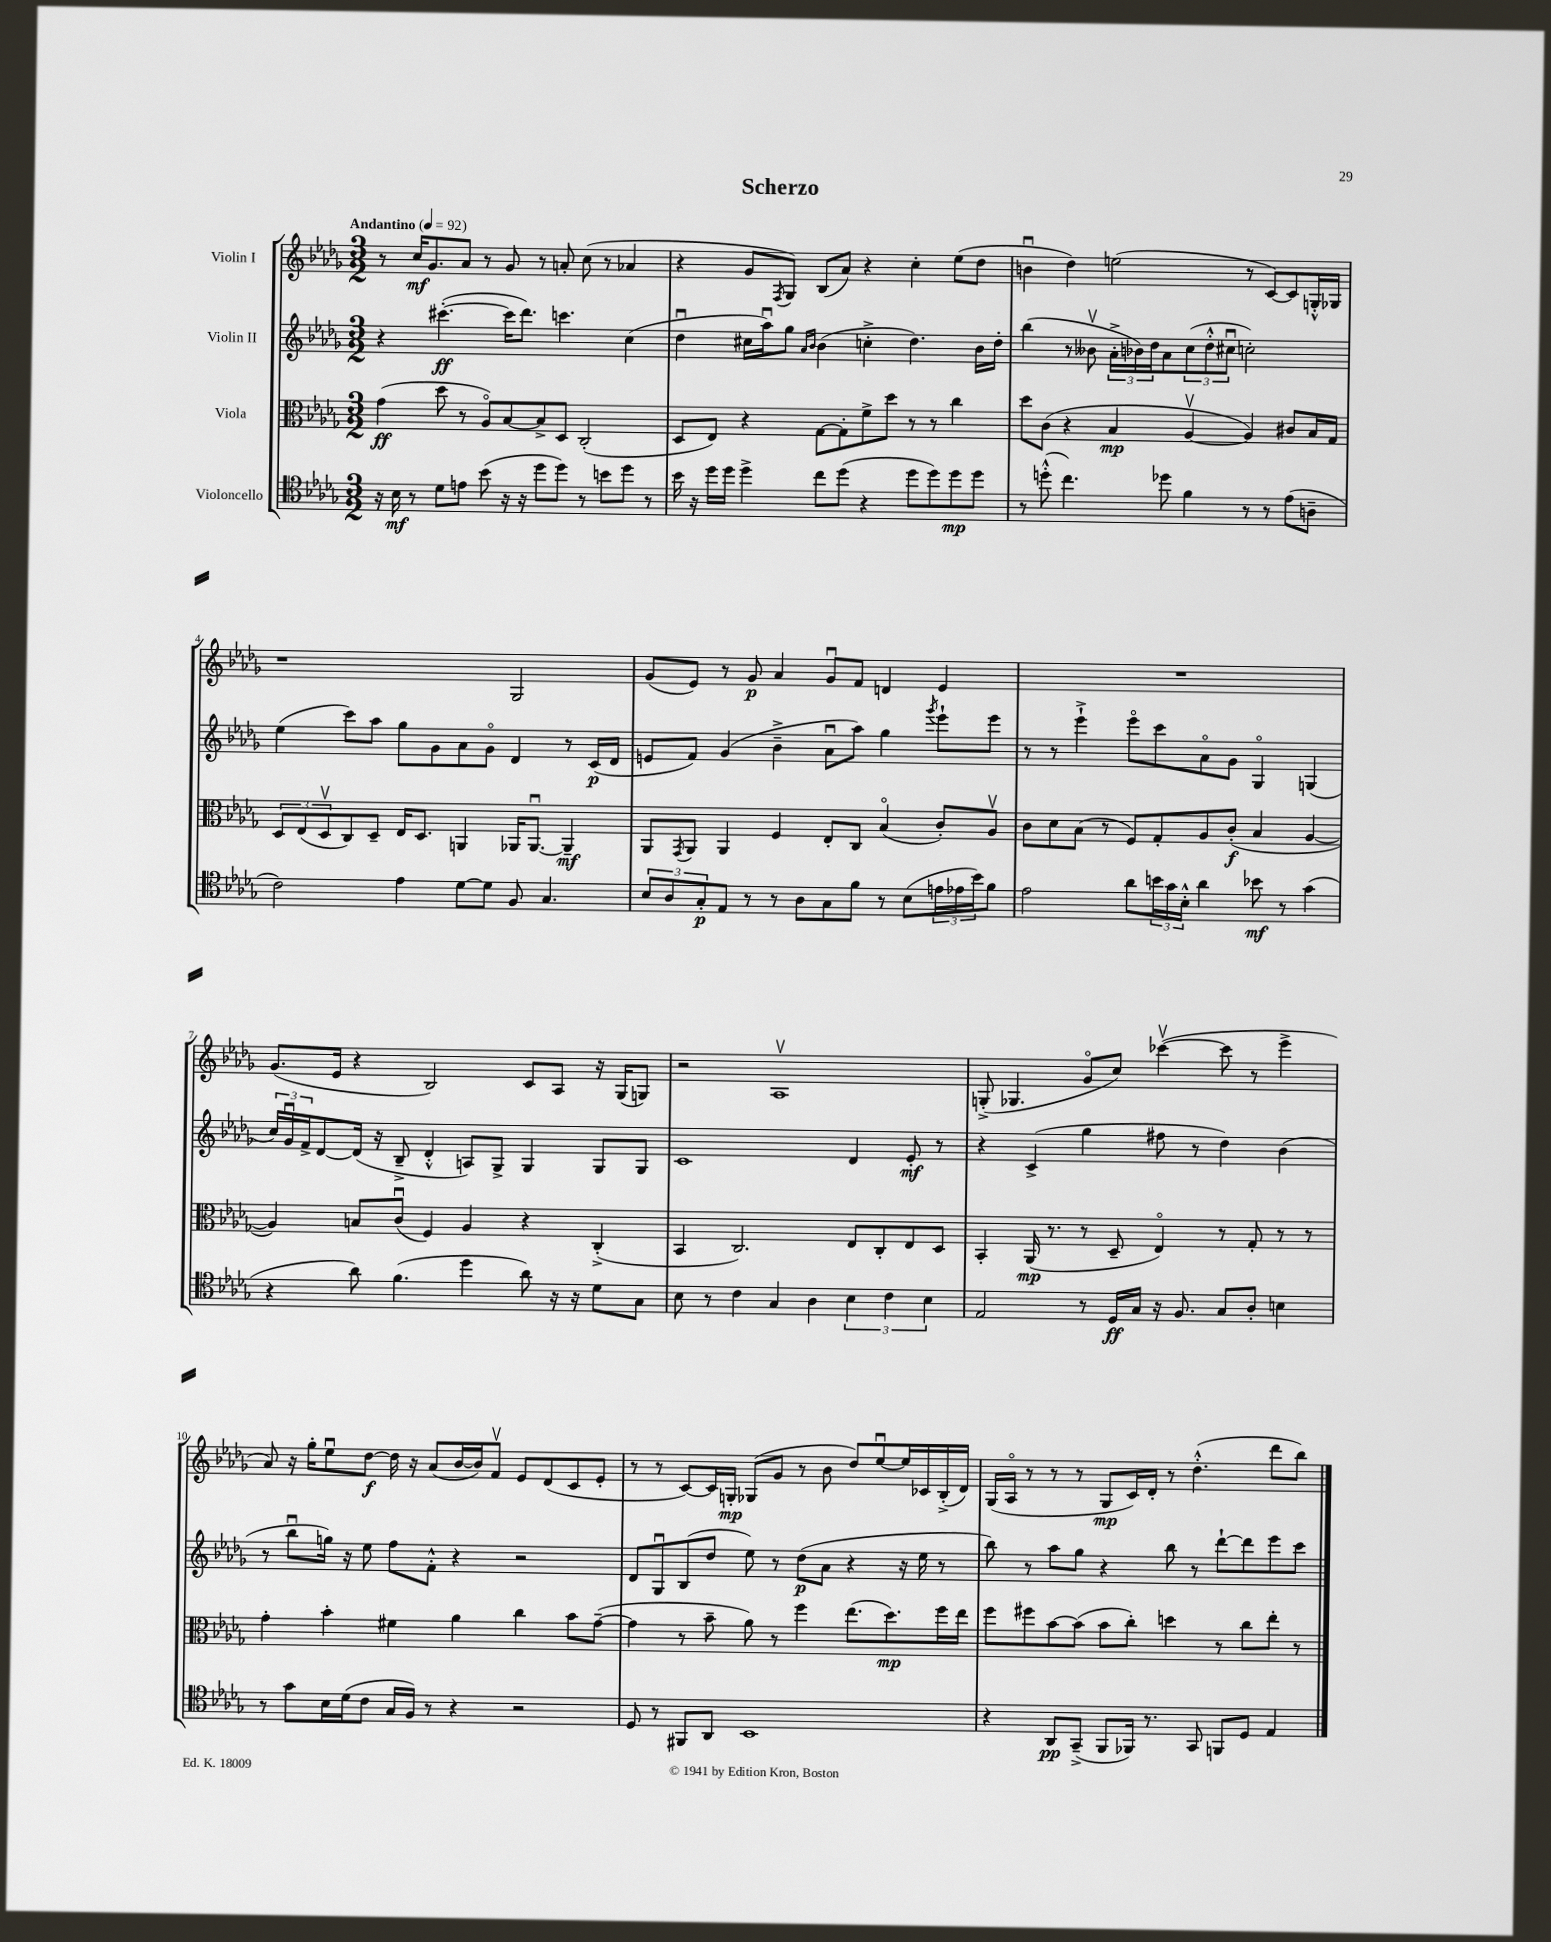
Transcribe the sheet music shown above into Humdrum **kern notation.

**kern	**dynam	**kern	**dynam	**kern	**dynam	**kern	**dynam
*part4	*part4	*part3	*part3	*part2	*part2	*part1	*part1
*staff4	*staff4	*staff3	*staff3	*staff2	*staff2	*staff1	*staff1
*I"Violoncello	*	*I"Viola	*	*I"Violin II	*	*I"Violin I	*
*clefC4	*	*clefC3	*	*clefG2	*	*clefG2	*
*k[b-e-a-d-g-]	*	*k[b-e-a-d-g-]	*	*k[b-e-a-d-g-]	*	*k[b-e-a-d-g-]	*
*M3/2	*	*M3/2	*	*M3/2	*	*M3/2	*
*MM92	*	*MM92	*	*MM92	*	*MM92	*
=1	=1	=1	=1	=1	=1	=1	=1
!	!	!	!	!	!	!LO:TX:a:B:t=Andantino	!
16r	.	(4g-\	ff	4r	.	8r	.
16B-\	mf	.	.	.	.	.	.
8r	.	.	.	.	.	16cc/KL	mf
.	.	.	.	.	.	8.g-/	.
8d-\L	.	8dd-\	.	([4.ccc#X'\	ff	.	.
8en\J	.	8r	.	.	.	8a-/J	.
(8b-\	.	8A-/L)	.	.	.	8r	.
16r	.	[8B-/	.	16ccc#\KL]	.	8g-/	.
16r	.	.	.	8.ddd-\J)	.	.	.
8dd-\L	.	8B-^/]	.	.	.	8r	.
8dd-\J)	.	8D-/J	.	4.cccn\	.	8an'/	.
8r	.	(2C'/	.	.	.	(8cc\	.
8bn\L	.	.	.	.	.	8r	.
8dd-\J	.	.	.	(4cc\	.	4a-X/	.
8r	.	.	.	.	.	.	.
=2	=2	=2	=2	=2	=2	=2	=2
16b-\	.	8D-/L	.	4dd-u\	.	4r	.
16r	.	.	.	.	.	.	.
16dd-\LL	.	8E-/J)	.	.	.	.	.
16dd-\JJ	.	.	.	.	.	.	.
4dd-^\	.	4r	.	16cc#X\LL	.	8g-/L	.
.	.	.	.	16aa-u\J)	.	.	.
.	.	.	.	.	.	8qF/	.
.	.	.	.	8gg-\J	.	8G-/J)	.
.	.	.	.	16qqa-/LL	.	.	.
.	.	.	.	16qqb-/JJ	.	.	.
8cc\L	.	[8G-\L	.	(4b-\	.	(8B-/L	.
(8dd-\J	.	8G-'\]	.	.	.	8a-/J)	.
4r	.	8f^\	.	4ccn'^\	.	4r	.
.	.	8dd-\J	.	.	.	.	.
8dd-\L	.	8r	.	4.dd-\)	.	4cc'\	.
8dd-\)	.	8r	.	.	.	.	.
8dd-\	mp	4cc\	.	.	.	(8ee-\L	.
8dd-\J	.	.	.	16b-\LL	.	8dd-\J	.
.	.	.	.	16dd-'\JJ	.	.	.
=3	=3	=3	=3	=3	=3	=3	=3
8r	.	8dd-\L	.	(4bb-\	.	4bnu\	.
(8ddn'^^\	.	(8c\J	.	.	.	.	.
4.cc\)	.	4r	.	8r	.	4dd-\)	.
.	.	.	.	8b--Xv\	.	.	.
.	.	4B-/	mp	24a-'^\LL	.	(2een\	.
.	.	.	.	24b-X\)	.	.	.
.	.	.	.	24dd-\J	.	.	.
8dd-X\	.	.	.	8a-\	.	.	.
4f\	.	[4A-v/	.	(12cc\	.	.	.
.	.	.	.	12dd-'^^\	.	.	.
.	.	.	.	12cc#Xu\J	.	.	.
8r	.	4A-/])	.	2ccn'\)	.	8r	.
8r	.	.	.	.	.	[8c/L)	.
(8e-\L	.	8c#X/L	.	.	.	8c/]	.
8An~\J	.	16B-/L	.	.	.	16Gn'^^/L	.
.	.	16G-/JJ	.	.	.	16G-X/JJ	.
!!LO:LB:g=z
=4	=4	=4	=4	=4	=4	=4	=4
2c\)	.	12D-/L	.	(4ee-\	.	1r	.
.	.	(12E-/	.	.	.	.	.
.	.	12D-v/	.	.	.	.	.
.	.	8C/)	.	8ccc\L)	.	.	.
.	.	8D-~/J	.	8aa-\J	.	.	.
4e-\	.	16E-/KL	.	8gg-\L	.	.	.
.	.	8.D-/J	.	.	.	.	.
.	.	.	.	8g-\	.	.	.
[8d-\L	.	4AAn/	.	8a-\	.	.	.
8d-\J]	.	.	.	8g-\J	.	.	.
8F/	.	16AA-X/KL	.	4d-/	.	2G-/	.
.	.	[8.AA-u/J	.	.	.	.	.
4.G-/	.	.	.	.	.	.	.
.	.	4AA-~/]	mf	8r	.	.	.
.	.	.	.	(16c/LL	p	.	.
.	.	.	.	16d-/JJ	.	.	.
=5	=5	=5	=5	=5	=5	=5	=5
12B-/L	.	8AA-/L	.	8en/L	.	(8g-/L	.
12A-/	.	.	.	.	.	.	.
.	.	8qGG-/	.	.	.	.	.
.	.	8AA-/J	.	8f/J)	.	8e-/J)	.
12G-'/	p	.	.	.	.	.	.
8E-/J	.	4AA-/	.	(4g-/	.	8r	.
8r	.	.	.	.	.	8g-/	p
8r	.	4F/	.	4b-~^\	.	4a-/	.
8A-\L	.	.	.	.	.	.	.
8G-\	.	8E-'/L	.	8a-u\L	.	8g-u/L	.
8f\J	.	8C/J	.	8aa-\J)	.	8f/J	.
8r	.	(4B-/	.	4gg-\	.	4dn/	.
(8B-\L	.	.	.	.	.	.	.
.	.	.	.	8qggg-/	.	.	.
24en\L	.	8c'/L)	.	8eee-`\L	.	4e-/	.
24e-X\	.	.	.	.	.	.	.
24b-\J)	.	.	.	.	.	.	.
8f\J	.	8A-v/J	.	8eee-\J	.	.	.
=6	=6	=6	=6	=6	=6	=6	=6
2e-\	.	8c\L	.	8r	.	1.r	.
.	.	8d-\	.	8r	.	.	.
.	.	(8B-\J	.	4eee-`^\	.	.	.
.	.	8r	.	.	.	.	.
8a-\L	.	8F/L)	.	8eee-\L	.	.	.
24bn\L	.	8G-'/	.	8ccc\	.	.	.
24g-\	.	.	.	.	.	.	.
24B-'^^\JJ	.	.	.	.	.	.	.
4a-\	.	8A-/	.	8a-\	.	.	.
.	.	(8c'/J	f	8g-\J	.	.	.
8b-X\	mf	4B-/	.	4G-/	.	.	.
8r	.	.	.	.	.	.	.
(4g-\	.	[4A-/	.	(4Gn/	.	.	.
!!LO:LB:g=z
=7	=7	=7	=7	=7	=7	=7	=7
4r	.	4A-/])	.	24cc/LL)	.	(8.g-/L	.
.	.	.	.	24g-u/	.	.	.
.	.	.	.	24f^/J	.	.	.
.	.	.	.	[8d-/	.	.	.
.	.	.	.	.	.	16e-/Jk	.
8a-\)	.	8Bn/L	.	(16d-/Jk]	.	4r	.
.	.	.	.	16r	.	.	.
(4.f\	.	(8cu/J	.	8B-~^/	.	.	.
.	.	4F/)	.	4d-'^^/	.	2B-/)	.
4dd-\	.	4A-/	.	8An/L)	.	.	.
.	.	.	.	8G-^/J	.	.	.
8a-\)	.	4r	.	4G-/	.	8c/L	.
16r	.	.	.	.	.	8A-/J	.
16r	.	.	.	.	.	.	.
8d-\L	.	(4C'^/	.	8G-/L	.	16r	.
.	.	.	.	.	.	(16G-/KL	.
8G-\J	.	.	.	8G-/J	.	8Gn/J)	.
=8	=8	=8	=8	=8	=8	=8	=8
8B-\	.	4BB-/	.	1c	.	2r	.
8r	.	.	.	.	.	.	.
4c\	.	2.C/)	.	.	.	.	.
4G-/	.	.	.	.	.	1A-v	.
4A-\	.	.	.	.	.	.	.
6B-\	.	8E-/L	.	4d-/	.	.	.
.	.	8C'/	.	.	.	.	.
6c\	.	.	.	.	.	.	.
.	.	8E-/	.	8e-'/	mf	.	.
6B-\	.	.	.	.	.	.	.
.	.	8D-/J	.	8r	.	.	.
=9	=9	=9	=9	=9	=9	=9	=9
2E-/	.	4BB-'/	.	4r	.	(8Gn'^/	.
.	.	.	.	.	.	4.G-X/	.
.	.	(16AA-/	mp	(4c^/	.	.	.
.	.	8.r	.	.	.	.	.
8r	.	8r	.	4gg-\	.	8g-/L	.
16D-/LL	ff	8D-~/	.	.	.	8cc/J)	.
16G-/JJ	.	.	.	.	.	.	.
16r	.	4E-/)	.	8ff#X\	.	([4ccc-Xv\	.
8.F/	.	.	.	.	.	.	.
.	.	.	.	8r	.	.	.
8G-/L	.	8r	.	4dd-\)	.	8ccc-\]	.
8A-'/J	.	8G-'/	.	.	.	8r	.
4Bn\	.	8r	.	(4b-\	.	4eee-^\	.
.	.	8r	.	.	.	.	.
!!LO:LB:g=z
=10	=10	=10	=10	=10	=10	=10	=10
8r	.	4g-'\	.	8r	.	8a-/)	.
8g-\L	.	.	.	8bb-u\L	.	16r	.
.	.	.	.	.	.	16gg-'\KL	.
16B-\L	.	4b-'\	.	16ggn\Jk)	.	8ee-u\	.
(16d-\J	.	.	.	16r	.	.	.
8c\J	.	.	.	8ee-\	.	[8dd-\J	f
16G-/LL	.	4f#X\	.	8ff\L	.	16dd-\]	.
16F/JJ)	.	.	.	.	.	16r	.
8r	.	.	.	8f'^^\J	.	(8a-/L	.
4r	.	4a-\	.	4r	.	[16b-/L	.
.	.	.	.	.	.	16b-/J])	.
.	.	.	.	.	.	8fv/J	.
2r	.	4cc\	.	2r	.	8e-/L	.
.	.	.	.	.	.	(8d-/	.
.	.	8b-\L	.	.	.	8c/	.
.	.	([8g-~\J	.	.	.	8e-'/J	.
=11	=11	=11	=11	=11	=11	=11	=11
8D-/	.	4g-\]	.	8d-/L	.	8r	.
8r	.	.	.	8G-u/	.	8r	.
8FF#X/L	.	8r	.	(8B-/	.	[8c/L)	.
8AA-/J	.	8b-~\	.	8dd-/J	.	16c/L]	.
.	.	.	.	.	.	16Gn'/JJ	mp
1BB-	.	8a-\)	.	8ee-\)	.	(8G-X/L	.
.	.	8r	.	8r	.	8g-/J	.
.	.	4ff\	.	(8dd-\L	p	8r	.
.	.	.	.	8a-\J	.	8b-\	.
.	.	(8.ee-\L	.	4r	.	8dd-/L)	.
.	.	.	.	.	.	[8ee-u/	.
.	.	8.dd-\)	mp	.	.	.	.
.	.	.	.	16r	.	16ee-/L]	.
.	.	.	.	16ee-\	.	16c-X/	.
.	.	16ff\L	.	8r	.	(16B-'^/	.
.	.	16ee-\JJ	.	.	.	16d-/JJ)	.
=12	=12	=12	=12	=12	=12	=12	=12
4r	.	8ff\L	.	8bb-\)	.	(16G-/LL	.
.	.	.	.	.	.	16A-/JJ	.
.	.	8ff#X\	.	8r	.	8r	.
8AA-/L	pp	[8b-\	.	8aa-\L	.	8r	.
(8GG-~^/J	.	(8b-\J]	.	8gg-\J	.	8r	.
8FF/L	.	8b-\L	.	4r	.	8G-/L	mp
16FF-X/Jk)	.	8cc'\J)	.	.	.	16c/L)	.
8.r	.	.	.	.	.	16d-'/JJ	.
.	.	4ddn\	.	8bb-\	.	8r	.
8GG-/	.	.	.	8r	.	(4.dd-'^^\	.
8FFn/L	.	8r	.	[8ddd-`\L	.	.	.
8D-/J	.	8cc\L	.	8ddd-\]	.	.	.
4E-/	.	8ee-'\J	.	8eee-\	.	8ddd-\L	.
.	.	8r	.	8ccc\J	.	8bb-\J)	.
==	==	==	==	==	==	==	==
*-	*-	*-	*-	*-	*-	*-	*-
